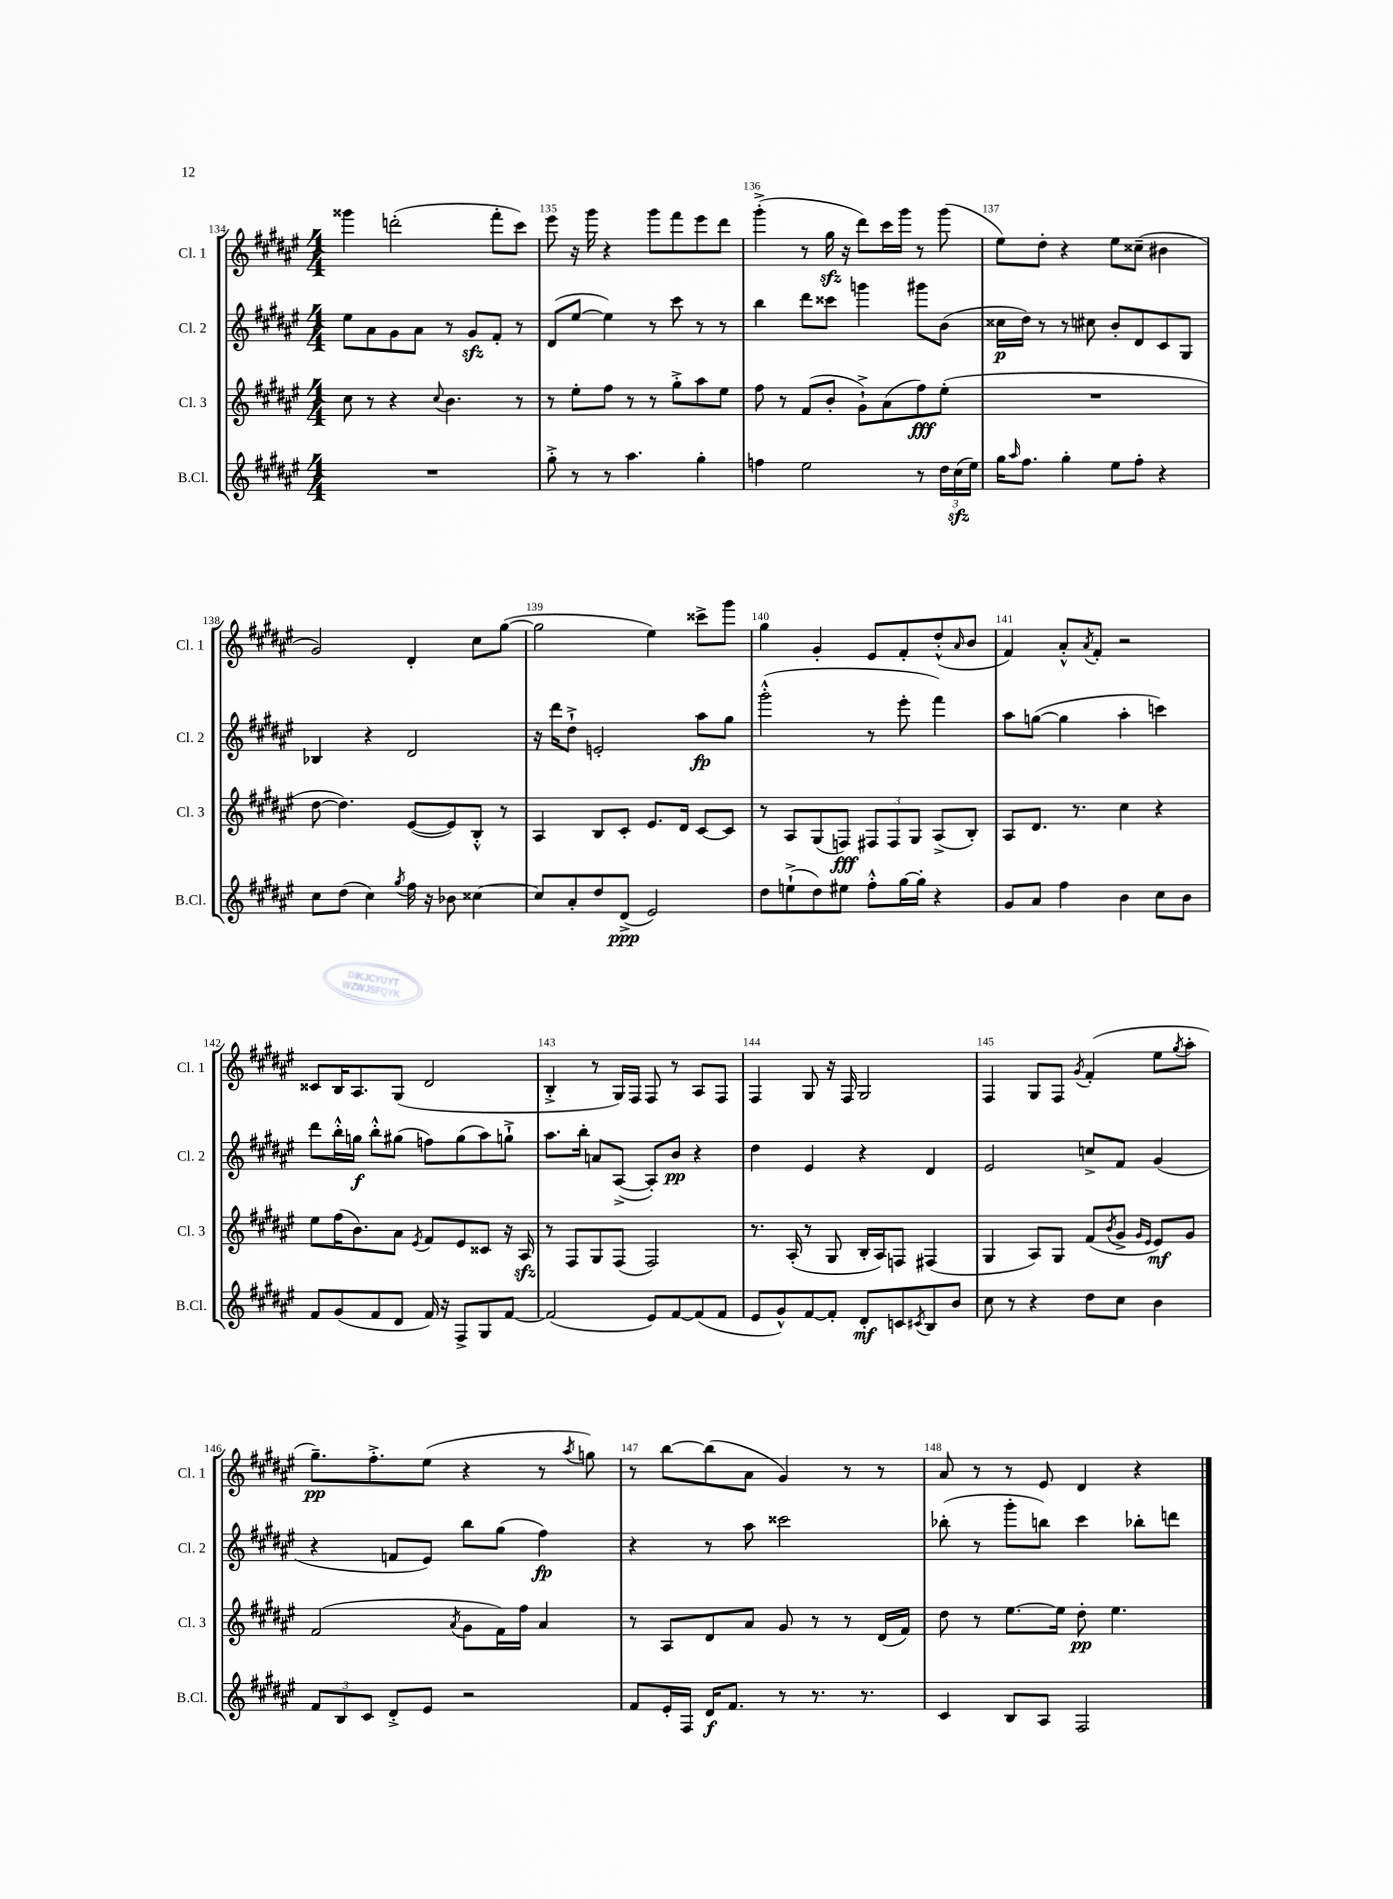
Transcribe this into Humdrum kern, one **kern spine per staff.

**kern	**kern	**kern	**kern
*staff4	*staff3	*staff2	*staff1
*clefG2	*clefG2	*clefG2	*clefG2
*k[f#c#g#d#a#e#]	*k[f#c#g#d#a#e#]	*k[f#c#g#d#a#e#]	*k[f#c#g#d#a#e#]
*M4/4	*M4/4	*M4/4	*M4/4
1r	8cc#\	8ee#\L	4ggg##\
.	8r	8a#\	.
.	4r	8g#\	(2ddd'\
.	.	8a#\J	.
.	8qqcc#/	.	.
.	4.b\	8r	.
.	.	8g#/L	.
.	.	8f#'/J	8fff#'\L
.	8r	8r	8ccc#\J)
=	=	=	=
8gg#'^\	8r	(8d#/L	8eee#\
8r	8ee#'\L	[8ee#/J	16r
.	.	.	16ggg#\
8r	8ff#\J	4ee#\])	4r
4.aa#\	8r	.	.
.	8r	8r	8ggg#\L
.	8gg#'^\L	8ccc#\	8fff#\
4gg#'\	8aa#\	8r	8eee#\
.	8ee#\J	8r	8ddd#\J
=	=	=	=
4ff\	8ff#\	4bb\	(4ggg#'^\
.	8r	.	.
2ee#\	(8f#/L	8ddd#\L	8r
.	8b'/J	8ccc##\J	16gg#\
.	.	.	16r
.	8g#`^\L)	4ggg\	8ddd#\L)
.	(8a#\	.	16ccc#\L
.	.	.	16ggg#\JJ
8r	8ff#\)	8ggg#\L	8r
24dd#\LL	(8ee#'\J	(8b\J	(8ggg#\
(24cc#\	.	.	.
24ee#\JJ)	.	.	.
=	=	=	=
16gg#\LK	1r	16cc##\LL	8ee#\L)
16qqaa#/	.	.	.
8.ff#\J	.	16dd#\JJ)	.
.	.	8r	8dd#'\J
4gg#'\	.	8r	4r
.	.	8cc#\	.
8ee#\L	.	8b'/L	8ee#\L
8ff#'\J	.	8d#/	(8cc##~\J
4r	.	8c#/	4b#\
.	.	8G#/J	.
=	=	=	=
8cc#\L	[8dd#\	4B-/	2g#/)
(8dd#\J	4.dd#\])	.	.
4cc#\)	.	4r	.
8qgg#/	.	.	.
16ff#\	([8e#/L	2d#/	4d#'/
16r	.	.	.
8b-\	8e#/])	.	.
[4cc##\	8B'^^/J	.	8cc#\L
.	8r	.	([8gg#\J
=	=	=	=
8cc##/]L	4A#/	16r	2gg#\]
.	.	16ddd#\LK	.
8a#'/	.	8dd#`^\J	.
8dd#/	8B/L	2e'/	.
(8d#^/J	8c#'/J	.	.
2e#/)	8.e#/L	.	4ee#\)
.	16d#/Jk	.	.
.	[8c#/L	8aa#\L	8ccc##^\L
.	8c#/]J	8gg#\J	8ggg#\J
=	=	=	=
8dd#\L	8r	(2ggg#'^^\	4gg#\
(8ee`^\	8A#/L	.	.
8dd#\)	(8G#/	.	4g#'/
8ee#\J	8F/J)	.	.
8ff#'^^\L	12F#/L	8r	8e#/L
.	12F#/	.	.
[16gg#\L	.	8eee#'\	8f#'/
.	12G#/J	.	.
16gg#'\]JJ	.	.	.
4r	(8A#^/L	4fff#\)	(8dd#'^^/
.	.	.	16qqa#/
.	8B'/J)	.	8b/J
=	=	=	=
8g#/L	8A#/L	8aa#\L	4f#/)
8a#/J	8.d#/J	([8gg\J	.
4ff#\	.	4gg\]	8a#'^^/L
.	8.r	.	.
.	.	.	8qa#/
.	.	.	8f#'/J
4b\	4cc#\	4aa#'\	2r
8cc#\L	4r	4ccc\)	.
8b\J	.	.	.
=	=	=	=
8f#/L	8ee#\L	8ddd#\L	8c##/L
(8g#/	(16ff#\K	16bb'^^\L	16B/K
.	8.b\)	16gg\JJ	8.A#/
8f#/	.	8bb'^^\L	.
8d#/J	8a#\J	(8gg#\J	(8G#/J
.	8qe#/	.	.
16f#/)	8f#/L	8ff\L)	2d#/
16r	.	.	.
8F#^/L	8e#/	(8gg#\	.
8G#/	8c##/J	8aa#\)	.
[8f#/J	16r	8gg`^\J	.
.	16A#/	.	.
=	=	=	=
(2f#/]	8r	8.aa#\L	4B'^/
.	8F#/L	.	.
.	.	16bb'\Jk	.
.	8G#/	8a/L	8r
.	(8F#/J	([8A#^/J	16G#/LL)
.	.	.	16F#/JJ
8e#/L)	2F#/)	8A#'/]L)	8F#/
[8f#/	.	8b/J	8r
(8f#/]	.	4r	8A#/L
8f#/J	.	.	8F#/J
=	=	=	=
8e#/L	8.r	4dd#\	4F#/
8g#^^/)	.	.	.
.	(16A#'/	.	.
[8f#/	8r	4e#/	8G#/
8f#'/]J	8G#/	.	16r
.	.	.	16F#/
8d#'/L	16B'/LL	4r	2G#/
.	16A#/J)	.	.
8c/	8F/J	.	.
8qc#/	.	.	.
8B/	(4F#/	4d#/	.
8b/J	.	.	.
=	=	=	=
8cc#\	4G#/	2e#/	4F#/
8r	.	.	.
4r	8A#/L)	.	8G#/L
.	8G#/J	.	8F#/J
.	.	.	8qg#/
8dd#\L	(8f#/L	8cc^/L	(4f#'/
.	8qb/	.	.
8cc#\J	8g#^/J	8f#/J	.
.	16qqg#/LL	.	.
.	16qqe#/JJ	.	.
4b\	8e#/L)	(4g#/	8ee#\L
.	.	.	8qgg#/
.	8g#/J	.	8aa#'\J
=	=	=	=
12f#/L	(2f#/	4r	8.gg#~\L)
12B/	.	.	.
12c#/J	.	.	.
.	.	.	8.ff#'^\
8d#'^/L	.	8f/L	.
8e#/J	.	8e#/J)	(8ee#\J
.	8qa#/	.	.
2r	8g#\L	8bb\L	4r
.	16f#\L)	(8gg#\J	.
.	16ff#\JJ	.	.
.	4a#/	4ff#\)	8r
.	.	.	8qaa#/
.	.	.	8gg\)
=	=	=	=
8f#/L	8r	4r	8r
16e#'/L	8A#/L	.	[8bb\L
16F#/JJ	.	.	.
16d#/LK	8d#/	8r	(8bb\]
8.f#/J	.	.	.
.	8a#/J	8aa#\	8a#\J
8r	8g#/	2ccc##\	4g#/)
8.r	8r	.	.
.	8r	.	8r
8.r	.	.	.
.	(16d#/LL	.	8r
.	16f#/JJ)	.	.
=	=	=	=
4c#/	8dd#\	(8bb-'\	8a#/
.	8r	8r	8r
8B/L	[8.ee#\L	8ggg#'\L	8r
8A#/J	.	8bb\J)	8e#/
.	16ee#\]Jk	.	.
2F#/	8dd#'\	4ccc#\	4d#/
.	4.ee#\	.	.
.	.	8bb-'\L	4r
.	.	8ddd\J	.
==	==	==	==
*-	*-	*-	*-
